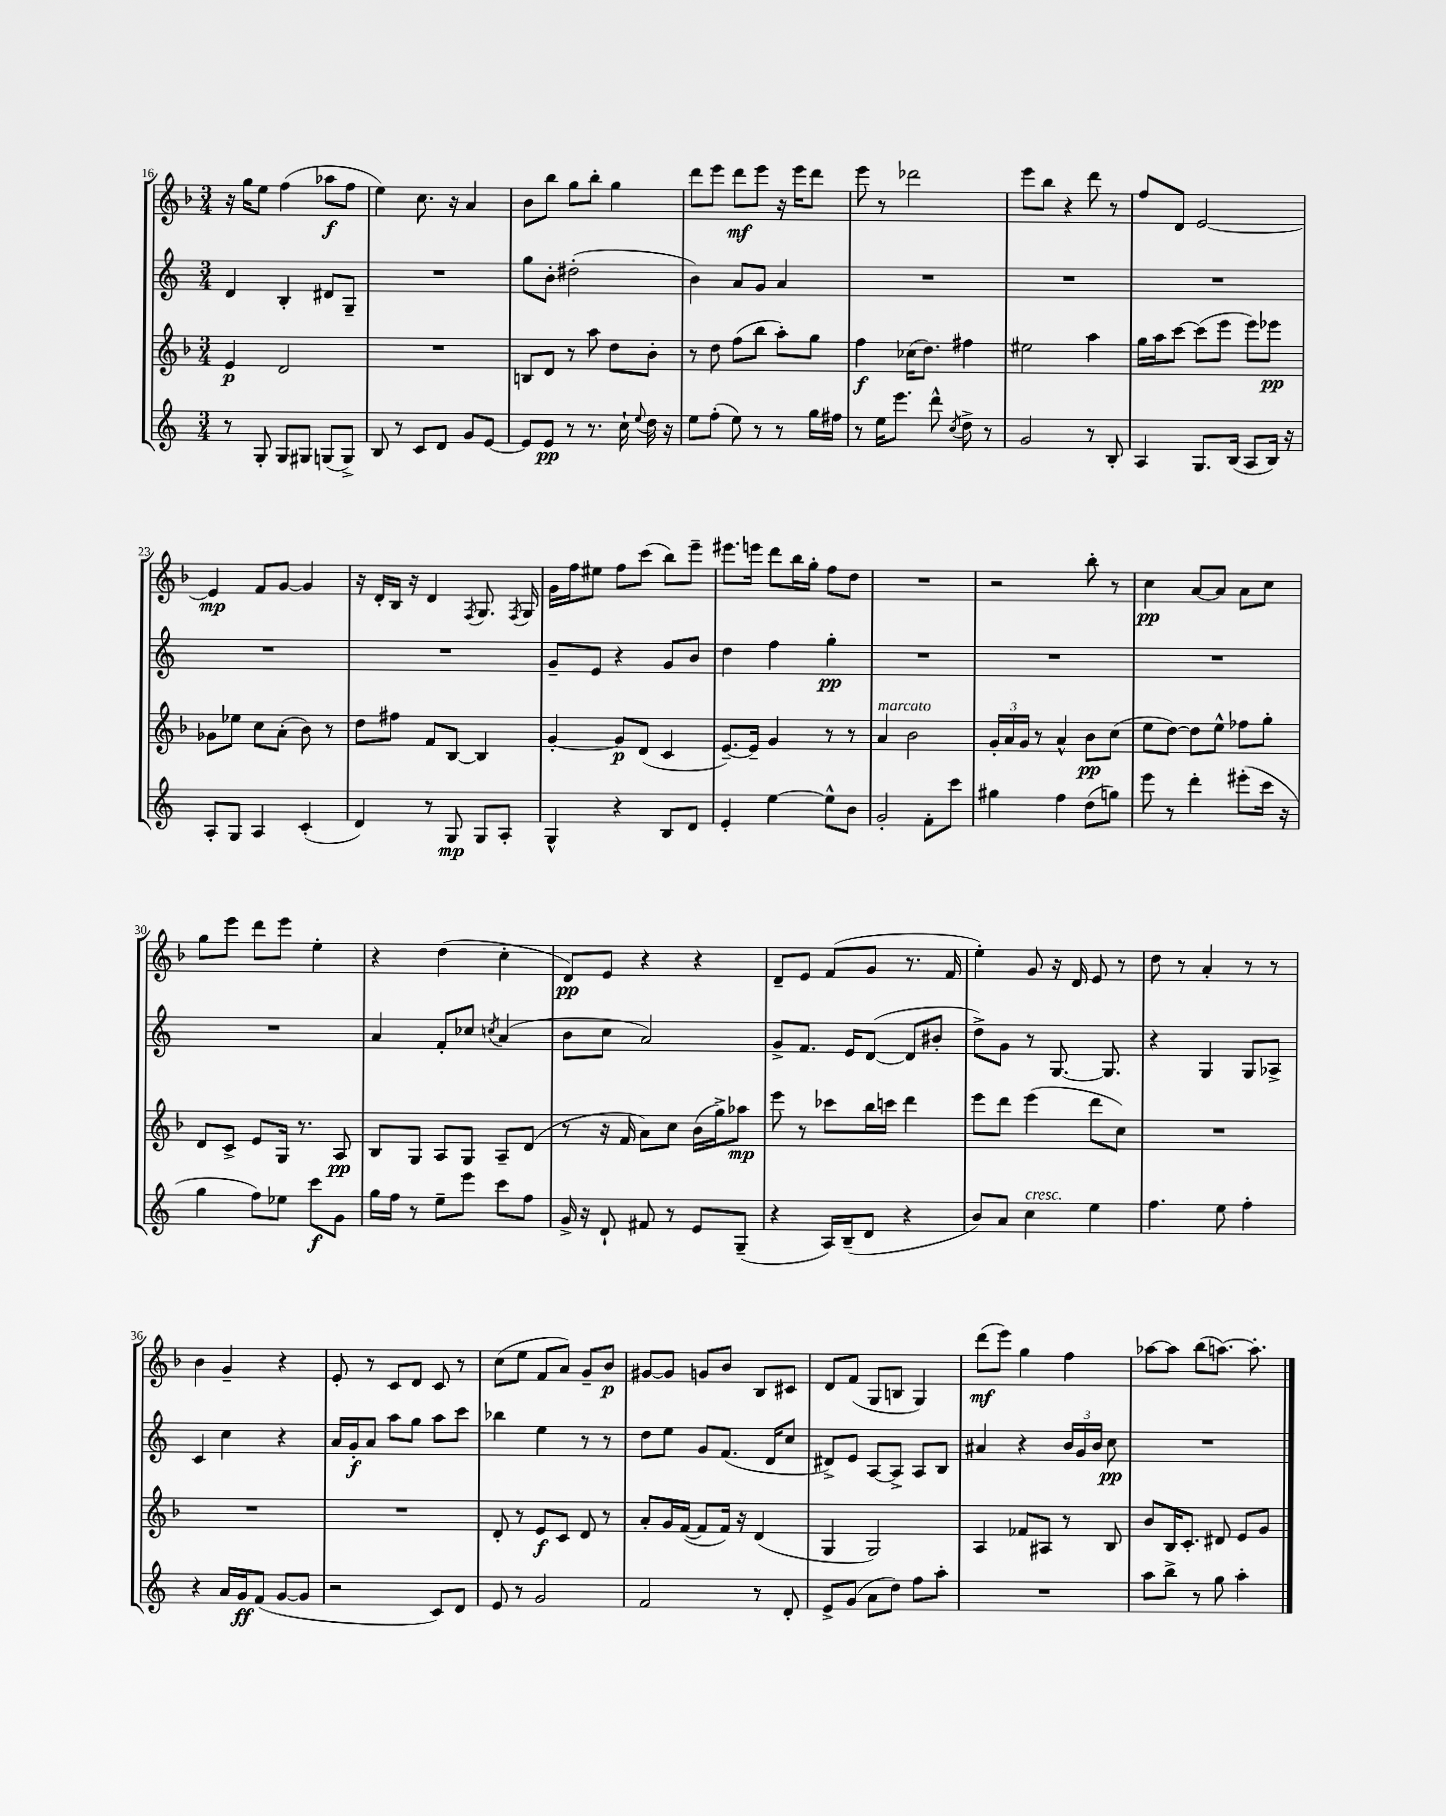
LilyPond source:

<<
\new StaffGroup <<
\new Staff = "s0" {
    \clef treble \key f \major \numericTimeSignature \time 3/4
    \autoBeamOff r16 g''16[ e''8] f''4( aes''8[\f f''8] |
    e''4) c''8. r16 a'4 |
    bes'8[ bes''8] g''8[ bes''8]-. g''4 |
    d'''8[ e'''8] d'''8[\mf e'''8] r16 e'''16[ d'''8] |
    e'''8 r8 des'''2 |
    e'''8[ bes''8] r4 d'''8 r8 |
    f''8[ d'8] e'2~ |
    e'4\mp f'8[ g'8]~ g'4 |
    r16 d'16[-. bes16] r16 d'4 \acciaccatura { f8 } g8. \acciaccatura { f8 } g16 |
    g'16[ f''16 eis''8] f''8[ c'''8]( bes''8[) e'''8]-- |
    eis'''8.[ e'''16] d'''8[ bes''16 g''16]-. f''8[ d''8] |
    R2. |
    r2 bes''8-. r8 |
    c''4\pp a'8[~ a'8] a'8[ c''8] |
    g''8[ e'''8] d'''8[ e'''8] e''4-. |
    r4 d''4( c''4-. |
    d'8[\pp) e'8] r4 r4 |
    d'8[-- e'8] f'8[( g'8] r8. f'16 |
    e''4-.) g'8 r16 d'16 e'8 r8 |
    d''8 r8 a'4-. r8 r8 |
    bes'4 g'4-- r4 |
    e'8-. r8 c'8[ d'8] c'8 r8 |
    c''8[( e''8] f'8[ a'8]) g'8[-- bes'8]\p |
    gis'8[~ gis'8] g'8[ bes'8] bes8[ cis'8] |
    d'8[ f'8]( g8[ b8] g4) |
    d'''8[\mf( e'''8]) g''4 f''4 |
    aes''8[~ aes''8] bes''8[( a''8.]~) a''8.-. \bar "|." |
}
\new Staff = "s1" {
    \clef treble \key c \major \numericTimeSignature \time 3/4
    \autoBeamOff d'4 b4-. dis'8[ g8]-- |
    R2. |
    g''8[ b'8]-. dis''2-.( |
    b'4) a'8[ g'8] a'4 |
    R2. |
    R2. |
    R2. |
    R2. |
    R2. |
    g'8[-- e'8] r4 g'8[ b'8] |
    d''4 f''4 g''4-.\pp |
    R2. |
    R2. |
    R2. |
    R2. |
    a'4 f'8[-. ces''8] \acciaccatura { c''8 } a'4( |
    b'8[ c''8] a'2) |
    g'8[-> f'8.] e'16[ d'8]~( d'8[ bis'8]-. |
    d''8[->) g'8] r8 g8.~ g8. |
    r4 g4 g8[ aes8]-> |
    c'4 c''4 r4 |
    a'16[ g'16-.\f a'8] a''8[ g''8] a''8[ c'''8] |
    bes''4 e''4 r8 r8 |
    d''8[ e''8] g'8[ f'8.]( d'16[ c''8] |
    dis'8[->) e'8] a8[~ a8]-> a8[ b8] |
    ais'4 r4 \tuplet 3/2 { b'16[ g'16 b'16] } c''8\pp |
    R2. \bar "|." |
}
\new Staff = "s2" {
    \clef treble \key f \major \numericTimeSignature \time 3/4
    \autoBeamOff e'4\p d'2 |
    R2. |
    b8[ d'8] r8 a''8 d''8[ bes'8]-. |
    r8 d''8 f''8[( bes''8] a''8[-.) g''8] |
    f''4\f ces''16[( d''8.]) fis''4 |
    eis''2 a''4 |
    g''16[ a''16 c'''8]~ c'''8[( e'''8] e'''8[) ees'''8]\pp |
    ges'8[ ees''8] c''8[ a'8]-.( bes'8) r8 |
    d''8[ fis''8] f'8[ bes8]~ bes4 |
    g'4~-. g'8[\p d'8]( c'4 |
    e'8.[~--) e'16]-- g'4 r8 r8 |
    a'4^\markup { \italic "marcato" } bes'2 |
    \tuplet 3/2 { g'16[-. a'16 g'16] } r8 a'4-^ bes'8[\pp c''8]( |
    e''8[ d''8]~) d''8[ e''8]-^ fes''8[ g''8]-. |
    d'8[ c'8]-> e'8[ g16] r8. a8\pp |
    bes8[ g8] a8[ g8] a8[-- d'8]( |
    r8 r16 f'16 a'8[) c''8] bes'16[( g''16->) aes''8]\mp |
    e'''8 r8 ces'''8[ bes''16 c'''16] d'''4 |
    e'''8[ d'''8] e'''4( d'''8[ c''8]) |
    R2. |
    R2. |
    R2. |
    d'8-. r8 e'8[\f c'8] d'8 r8 |
    a'8[-. g'16 f'16]~( f'8[ f'16]) r16 d'4( |
    g4 g2) |
    a4 fes'8[ ais8] r8 bes8 |
    bes'8[ bes16 c'8.]-. dis'8 e'8[ g'8] \bar "|." |
}
\new Staff = "s3" {
    \clef treble \key c \major \numericTimeSignature \time 3/4
    \autoBeamOff r8 g8-. g8[ gis8] g8[( g8]->) |
    b8 r8 c'8[ d'8] g'8[ e'8]~ |
    e'8[ e'8]\pp r8 r8. c''16-! \appoggiatura { e''8 } d''16 r16 |
    e''8[ f''8]-.( e''8) r8 r8 g''16[ fis''16] |
    r8 e''16[ e'''8.] d'''8-^ \acciaccatura { c''8 } d''8-> r8 |
    g'2 r8 b8-. |
    a4 g8.[ b16]( a8[ b16]) r16 |
    a8[-. g8] a4 c'4-.( |
    d'4) r8 g8\mp g8[ a8]-. |
    g4-^ r4 b8[ d'8] |
    e'4-. e''4~ e''8[-^ b'8] |
    g'2-. f'8[-. c'''8] |
    gis''4 f''4 d''8[( g''8]) |
    e'''8 r8 d'''4-. eis'''8[-.( c'''16] r16 |
    g''4 f''8[) ees''8] c'''8[\f g'8] |
    g''16[ f''16] r8 e''8[-- e'''8] c'''8[ f''8] |
    g'16-> r16 d'8-! fis'8 r8 e'8[ g8]--( |
    r4 a16[) b16--( d'8] r4 |
    b'8[) a'8] c''4^\markup { \italic "cresc." } e''4 |
    f''4. e''8 f''4-. |
    r4 a'16[ g'16\ff f'8]( g'8[~ g'8] |
    r2 c'8[) d'8] |
    e'8 r8 g'2 |
    f'2 r8 d'8-. |
    e'8[-> g'8]( a'8[ d''8]) f''8[ a''8]-. |
    R2. |
    a''8[ b''8]-> r8 g''8 a''4-. \bar "|." |
}
>>
>>
\layout { \context { \Score currentBarNumber = #16 } }
